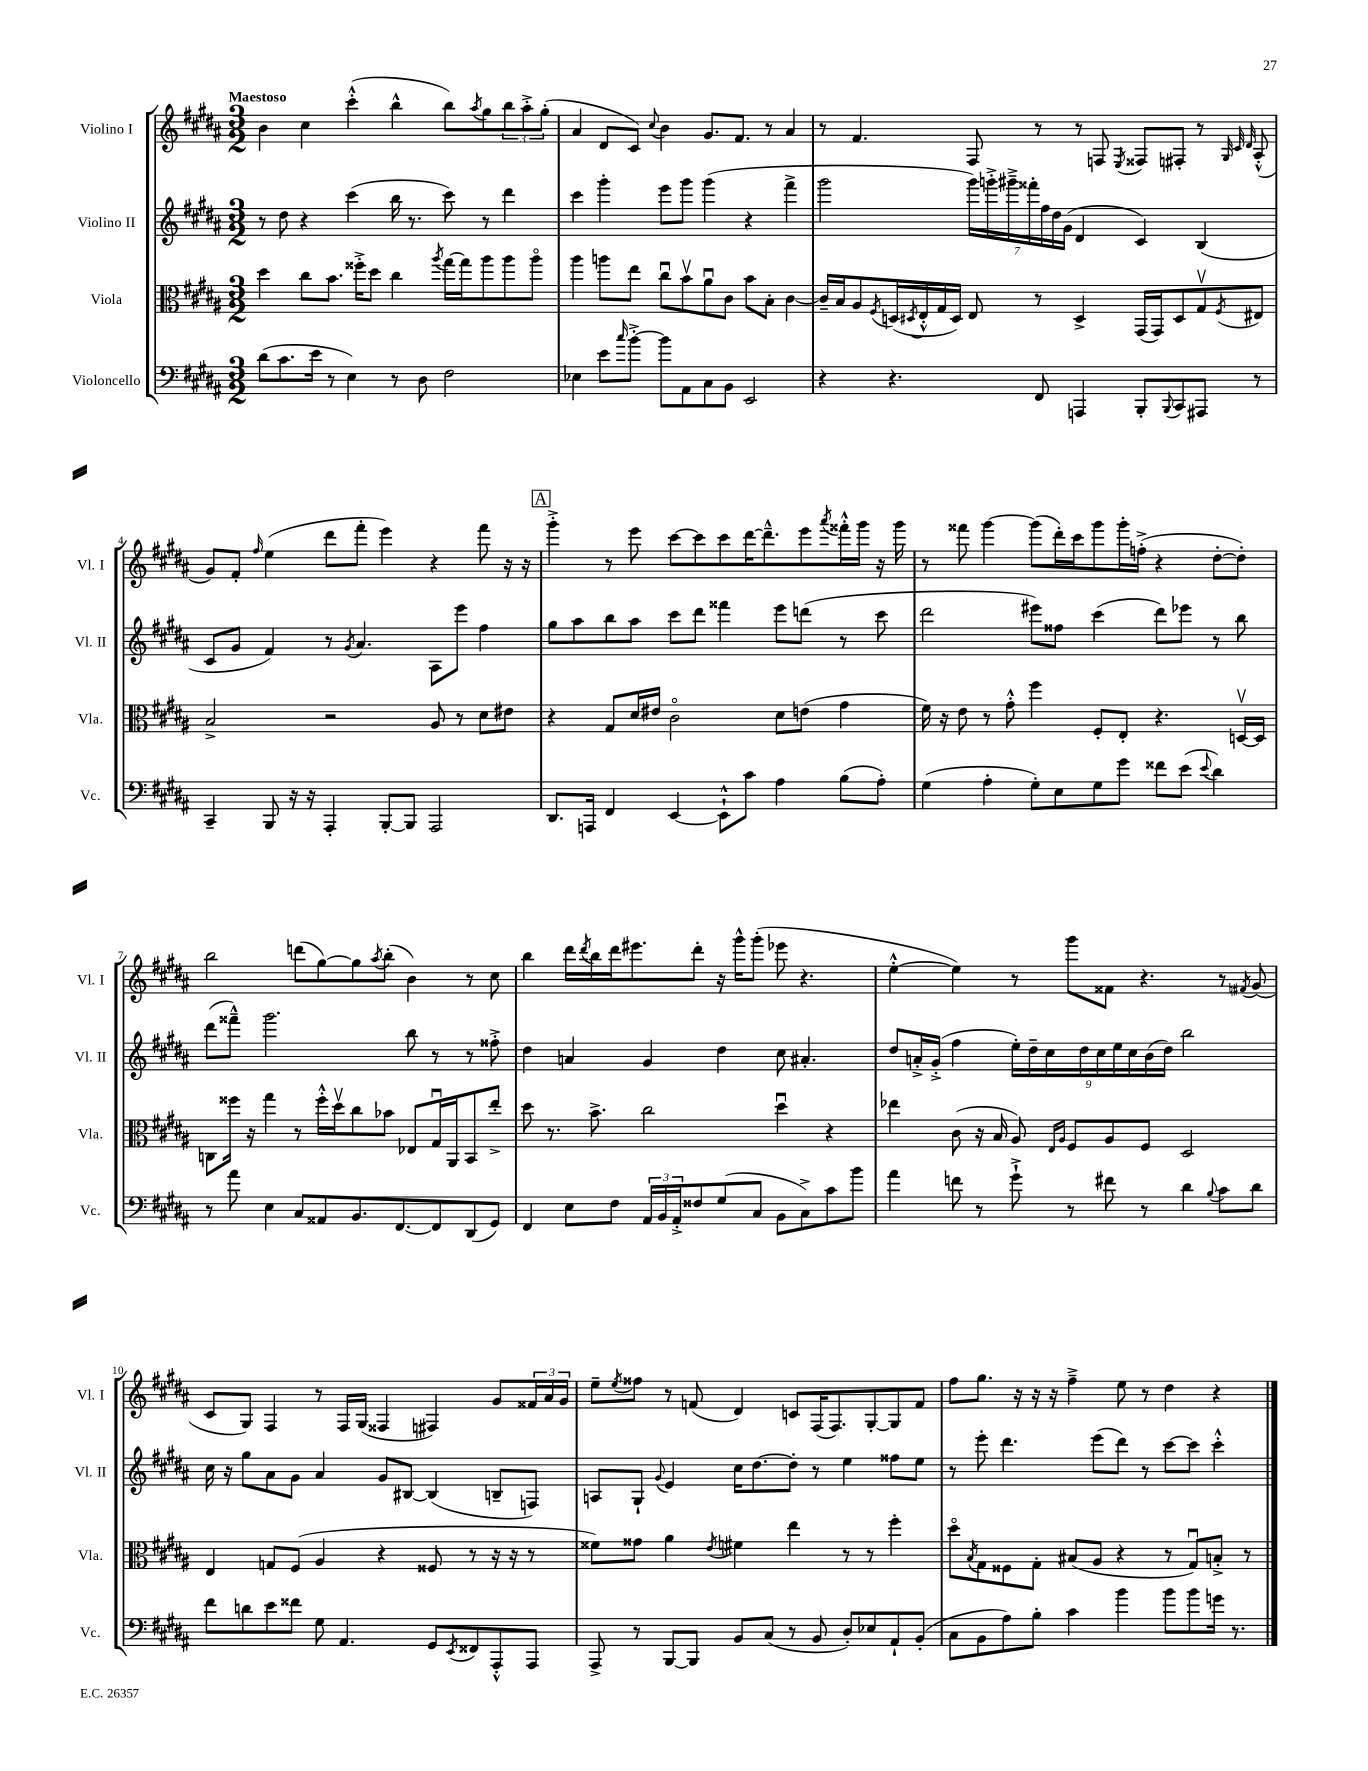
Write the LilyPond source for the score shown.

<<
\new StaffGroup <<
\new Staff = "s0" \with { instrumentName = "Violino I" shortInstrumentName = "Vl. I" } {
    \clef treble \key b \major \numericTimeSignature \time 3/2 \tempo "Maestoso"
    b'4 cis''4 cis'''4-.-^( b''4-^ b''8) \acciaccatura { ais''8 } gis''8 \tuplet 3/2 { b''8 ais''8-.-> gis''8-.( } |
    ais'4 dis'8 cis'8) \appoggiatura { cis''8 } b'4 gis'8. fis'8. r8 ais'4 |
    r8 fis'4. fis8 r8 r8 f8 \acciaccatura { e8 } fisis8 fis8-. r8 \grace { gis32 cis'32 dis'32 } ais8-.-^( |
    gis'8) fis'8-. \grace { fis''16 } e''4( dis'''8 fis'''8-. e'''4) r4 fis'''8 r16 r16 |
    \mark \markup { \box "A" } gis'''4-.-> r8 e'''8 cis'''8~ cis'''8 cis'''8 dis'''16~ dis'''8.---^ e'''8 \acciaccatura { ais'''8 } fisis'''16-.-^ gis'''16 r16 gis'''16 |
    r8 fisis'''8 gis'''4~ gis'''8( dis'''16-.) cis'''16 gis'''8 gis'''16-. f''16-.->( r4 dis''8~-. dis''8-.) |
    b''2 d'''8( gis''8~) gis''8 \acciaccatura { ais''8 } b''8-.( b'4) r8 cis''8 |
    b''4 dis'''16 \acciaccatura { dis'''8 } b''16 dis'''16 eis'''8. dis'''8-. r16 gis'''16-^ gis'''8-.( ees'''8 r4. |
    e''4~-.-^ e''4) r8 gis'''8 fisis'8 r4. r8 \acciaccatura { fis'8 } gis'8( |
    cis'8 gis8) fis4 r8 fis16 gis16( fisis4 fis4) gis'8 \tuplet 3/2 { fisis'16 ais'16 gis'16 } |
    e''8-- \acciaccatura { e''8 } fisis''8 r8 f'8( dis'4) c'8 fis16( fis8.) gis8~-. gis8 f'8 |
    fis''8 gis''8. r16 r16 r16 fis''4---> e''8 r8 dis''4 r4 \bar "|." |
}
\new Staff = "s1" \with { instrumentName = "Violino II" shortInstrumentName = "Vl. II" } {
    \clef treble \key b \major \numericTimeSignature \time 3/2
    r8 dis''8 r4 cis'''4( b''16 r8. cis'''8) r8 dis'''4 |
    cis'''4 gis'''4-. e'''8 gis'''8 gis'''4( r4 fis'''4-> |
    gis'''2 \tuplet 7/4 { gis'''16) g'''16-.-> gis'''16---> fisis'''16-. fis''16 dis''16 gis'16( } dis'4 cis'4) b4( |
    cis'8 gis'8 fis'4) r8 \acciaccatura { gis'8 } ais'4. ais8 e'''8 fis''4 |
    \mark \markup { \box "A" } gis''8 ais''8 b''8 ais''8 cis'''8 dis'''8 fisis'''4 e'''8 d'''8( r8 cis'''8 |
    dis'''2 eis'''8) fisis''8 cis'''4( dis'''8) ees'''8 r8 b''8 |
    dis'''8( fisis'''8---^) gis'''2. b''8 r8 r8 fisis''8-.-> |
    dis''4 a'4 gis'4 dis''4 cis''8 ais'4.-. |
    dis''8 a'16-.-> gis'16-.->( fis''4 \tuplet 9/8 { e''16-.) dis''16-- cis''16 dis''16 cis''16 e''16 cis''16 b'16( dis''16) } b''2 |
    cis''16 r16 gis''8 ais'8 gis'8 ais'4 gis'8 bis8~ bis4( b8-- f8) |
    a8 gis8-! \appoggiatura { gis'8 } e'4 cis''16 dis''8.~ dis''8-. r8 e''4 fisis''8 e''8 |
    r8 e'''8-. dis'''4. e'''8( dis'''8) r8 cis'''8~ cis'''8 cis'''4-.-^ \bar "|." |
}
\new Staff = "s2" \with { instrumentName = "Viola" shortInstrumentName = "Vla." } {
    \clef alto \key b \major \numericTimeSignature \time 3/2
    dis''4 cis''8 b'8. fisis''16-.-> dis''8 cis''4 \acciaccatura { ais''8 } gis''16~ gis''16 ais''8 ais''8 ais''8\flageolet |
    ais''4 a''8 e''8 cis''8\downbow b'8\upbow ais'8\downbow cis'8 b'8 b8-. cis'4~ |
    cis'16-- b16 ais8 \acciaccatura { fis8 } d16( \acciaccatura { dis8 } e16-.-^ gis16 dis16) e8 r8 dis4-> gis,16( gis,16) dis8 gis8\upbow \acciaccatura { fis8 } eis8 |
    b2-> r2 ais8 r8 dis'8 eis'8 |
    \mark \markup { \box "A" } r4 gis8 dis'16 eis'16 cis'2\flageolet dis'8 e'8( gis'4 |
    fis'16) r16 e'8 r8 gis'8-.-^ fis''4 fis8-. e8-. r4. d16~\upbow d16 |
    c8 fisis''16 r16 gis''4 r8 fisis''16-.-^ dis''16\upbow cis''8 bes'8 ees8 gis16\downbow ais,16 b,8 e''8-.-> |
    dis''8 r8. b'8.-> cis''2 dis''4\downbow r4 |
    ees''4 cis'8( r16 b16 ais8) \grace { e16 ais16 } fis8 ais8 fis8 dis2 |
    e4 g8 fis8( ais4 r4 fisis8 r8 r16 r16 r8 |
    fisis'8) gisis'8 ais'4 \acciaccatura { e'8 } fis'4 e''4 r8 r8 fis''4-. |
    dis''8\flageolet \acciaccatura { b8 } gis8 fisis8 gis8-. bis8( ais8 r4 r8 gis8\downbow) b8-.-> r8 \bar "|." |
}
\new Staff = "s3" \with { instrumentName = "Violoncello" shortInstrumentName = "Vc." } {
    \clef bass \key b \major \numericTimeSignature \time 3/2
    dis'8( cis'8. e'16 r8 e4) r8 dis8 fis2 |
    ees4 e'8 \grace { cis''16 } b'8~-.-> b'8 ais,8 cis8 b,8 e,2 |
    r4 r4. fis,8 a,,4 b,,8-. \appoggiatura { b,,8 } cis,8 ais,,8 r8 |
    cis,4-- b,,8 r16 r16 ais,,4-. b,,8~-. b,,8 ais,,2 |
    \mark \markup { \box "A" } dis,8. a,,16 fis,4 e,4~ e,8-!-^ cis'8 ais4 b8( ais8-.) |
    gis4( ais4-. gis8-.) e8 gis8 gis'8 fisis'8 e'8( \appoggiatura { e'8 } dis'4) |
    r8 ais'8 e4 cis8 aisis,8 b,8. fis,8.~ fis,8 dis,8( gis,8) |
    fis,4 e8 fis8 \tuplet 3/2 { ais,16 b,16 ais,16-.-> } fisis8 gis8( cis8 b,8 cis8->) cis'8 b'8 |
    ais'4 f'8 r8 gis'8-!-> r8 fis'8 r8 dis'4 \appoggiatura { b8 } cis'8 dis'8 |
    fis'8 d'8 e'8 fisis'8 gis8 ais,4. gis,8 \acciaccatura { e,8 } fisis,8 ais,,8-.-^ ais,,8 |
    ais,,8-> r8 b,,8~ b,,8 b,8 cis8( r8 b,8 dis8-.) ees8 ais,8-! b,8-.( |
    cis8 b,8 ais8) b8-. cis'4 b'4 b'8 b'8 g'16 r8. \bar "|." |
}
>>
>>
